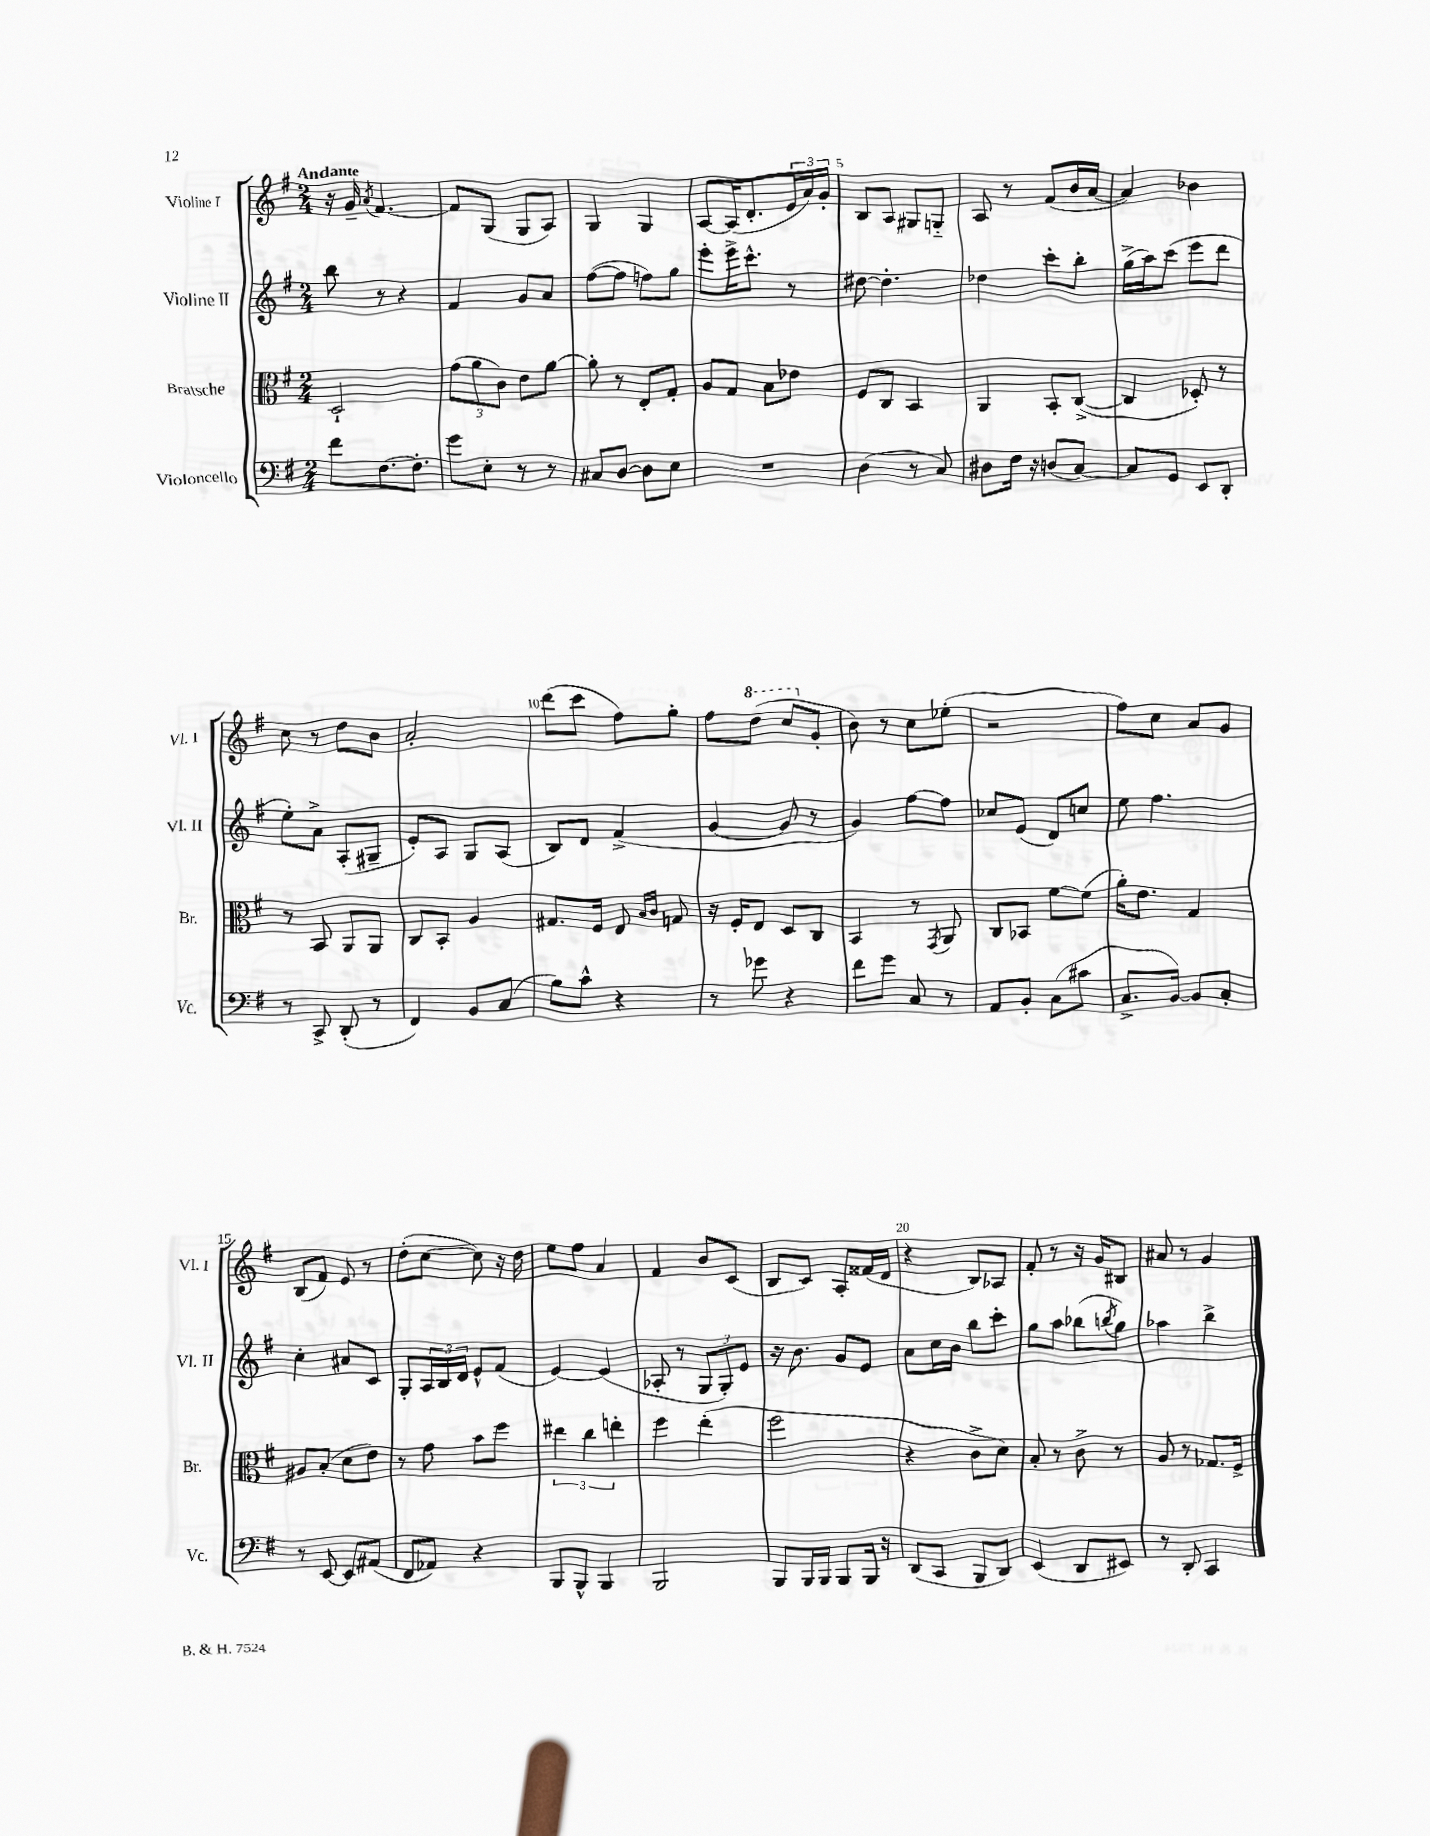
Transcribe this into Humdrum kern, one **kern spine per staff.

**kern	**kern	**kern	**kern
*part4	*part3	*part2	*part1
*staff4	*staff3	*staff2	*staff1
*I"Violoncello	*I"Bratsche	*I"Violine II	*I"Violine I
*I'Vc.	*I'Br.	*I'Vl. II	*I'Vl. I
*clefF4	*clefC3	*clefG2	*clefG2
*k[f#]	*k[f#]	*k[f#]	*k[f#]
*M2/4	*M2/4	*M2/4	*M2/4
=1	=1	=1	=1
!	!	!	!LO:TX:a:B:t=Andante
8f#\L	2D`/	8bb\	16r
.	.	.	16g~/
.	.	.	8qa/
[8.F#\	.	8r	[4.f#/
.	.	4r	.
8.F#'\J]	.	.	.
=2	=2	=2	=2
8g\L	(12g\L	4f#/	8f#/L]
.	12a\	.	.
8E'\J	.	.	(8G/J
.	12c\J)	.	.
8r	8e\L	8g/L	8G/L
8r	[8a\J	8a/J	8A/J)
=3	=3	=3	=3
8C#X/L	8a'\]	([8ff#\L	4G/
[8D/J	8r	8ff#\J]	.
8D\L]	8E'/L	8ffn\L)	4G/
8E\J	8G'/J	8gg\J	.
=4	=4	=4	=4
2r	8A/L	8eee'\L	[8A/L
.	8G/J	16eee^\K	(16A/K]
.	.	8.ccc^^\J	8.d'/
.	8B\L	.	.
.	8e-X\J	8r	24e/L
.	.	.	24a/)
.	.	.	24g'/JJ
=5	=5	=5	=5
(4D\	8F#/L	[8dd#X\	8B/L
.	8C/J	4.dd#'\]	8A/J
8r	4BB/	.	8G#X/L
8C/)	.	.	8Gn/J
=6	=6	=6	=6
8D#X\L	4AA/	4dd-X\	8A/
16F#\Jk	.	.	8r
16r	.	.	.
(8Dn/L	8BB'/L	8ccc'\L	(8f#/L
[8C/J)	([8C^/J	8bb'\J	16b/L
.	.	.	[16a/JJ
=7	=7	=7	=7
8C/L]	4C/]	(16gg^\LL	4a/])
.	.	16aa\J)	.
8GG/J	.	(8ccc\J	.
8EE/L	8D-X'/)	8eee\L	4b-X\
8DD'/J	8r	8ddd\J	.
!!LO:LB:g=z
=8	=8	=8	=8
8r	8r	8ee'\L)	8cc\
8CC^/	8BB/	8a^\J	8r
(8DD'/	8AA/L	(8A'/L	8dd\L
8r	8AA/J	8G#X~/J	8b\J
=9	=9	=9	=9
4FF#/)	8C/L	8e'/L)	2a'/
.	8BB'/J	8A/J	.
8BB/L	4A/	8G/L	.
(8C/J	.	(8A/J	.
=10	=10	=10	=10
8B\L)	8.G#X/L	8B/L)	(8ddd\L
8c^^\J	.	8d/J	8ccc\J
.	16F#/Jk	.	.
4r	8E/	(4f#^/	8ff#\L)
.	16qqB/LL	.	.
.	16qqc/JJ	.	.
.	8Gn/	.	8gg'\J
=11	=11	=11	=11
8r	16r	[4g/	8ff#\L
.	16F#'/KL	.	.
*	*	*	*8va
8g-X\	8E/J	.	(8ddd\J
4r	8D/L	8g/]	8ccc/L
*	*	*	*X8va
.	8C/J	8r	8g'/J
=12	=12	=12	=12
8f#\L	4BB/	4g/)	8b\)
8g\J	.	.	8r
8C/	8r	[8ff#\L	8cc\L
.	8qGG/	.	.
8r	8AA/	8ff#\J]	(8ee-X'\J
=13	=13	=13	=13
8AA/L	8C/L	8cc-X/L	2r
8BB'/J	8BB-X/J	(8e/J	.
(8C\L	[8f#\L	8d/L)	.
8c#X\J	(8f#\J]	8ccn/J	.
=14	=14	=14	=14
8.C^/L	16a'\KL)	8ee\	8ff#\L)
.	8.e\J	.	.
.	.	4.ff#\	8cc\J
[16BB/Jk)	.	.	.
8BB/L]	4G/	.	8a/L
8C'/J	.	.	8g/J
!!LO:LB:g=z
=15	=15	=15	=15
8r	8A#X/L	4cc'\	(8B/L
[8EE/	(8B'/J	.	8f#/J)
8EE/L]	8d\L	8a#X/L	8e/
(8AA#X/J	8e\J)	8c/J	8r
=16	=16	=16	=16
8FF#/L	8r	8G'/L	(8dd'\L
8AA-X/J)	8g\	24A/L	[8cc\J
.	.	24B/	.
.	.	24d/JJ	.
4r	8b\L	8e^^/L	8cc\])
.	8ff#\J	(8f#/J	16r
.	.	.	16dd\
=17	=17	=17	=17
8BBB/L	6ee#X\	[4e/)	8ee\L
8BBB^^/J	.	.	8ff#\J
.	6cc\	.	.
4BBB/	.	(4e/]	4a/
.	6een'\	.	.
=18	=18	=18	=18
2BBB/	4ff#\	8A-X'/	4f#/
.	.	8r	.
.	(4ee'\	12G/L	8b/L
.	.	12G'/)	.
.	.	.	(8c/J
.	.	12e/J	.
=19	=19	=19	=19
8BBB/L	2ff#\	16r	8B/L
.	.	8.b\	.
16BBB/L	.	.	8c/J)
16BBB/JJ	.	.	.
8BBB/L	.	8g/L	8A'/L
16BBB/Jk	.	8e/J	(16f##X/L
16r	.	.	16d/JJ
=20	=20	=20	=20
(8DD/L	4r	8a\L	4r
8CC/J	.	16cc\L	.
.	.	16b\JJ	.
8BBB/L	8c^\L	8bb\L	8B/L)
8DD/J)	8d\J)	8ccc'\J	8A-X/J
=21	=21	=21	=21
(4EE/	8B'/	8gg\L	8f#'/
.	8r	8aa\J	8r
8DD/L	8c^\	(8bb-X\L	16r
.	.	.	16g/KL
.	.	8qbbn/	.
8EE#X/J)	8r	8gg\J)	8B#X/J
=22	=22	=22	=22
8r	8A/	4aa-X\	8a#X/
8DD'/	8r	.	8r
4CC/	8.G-X/L	4bb^\	4g/
.	16F#^/Jk	.	.
==	==	==	==
*-	*-	*-	*-
